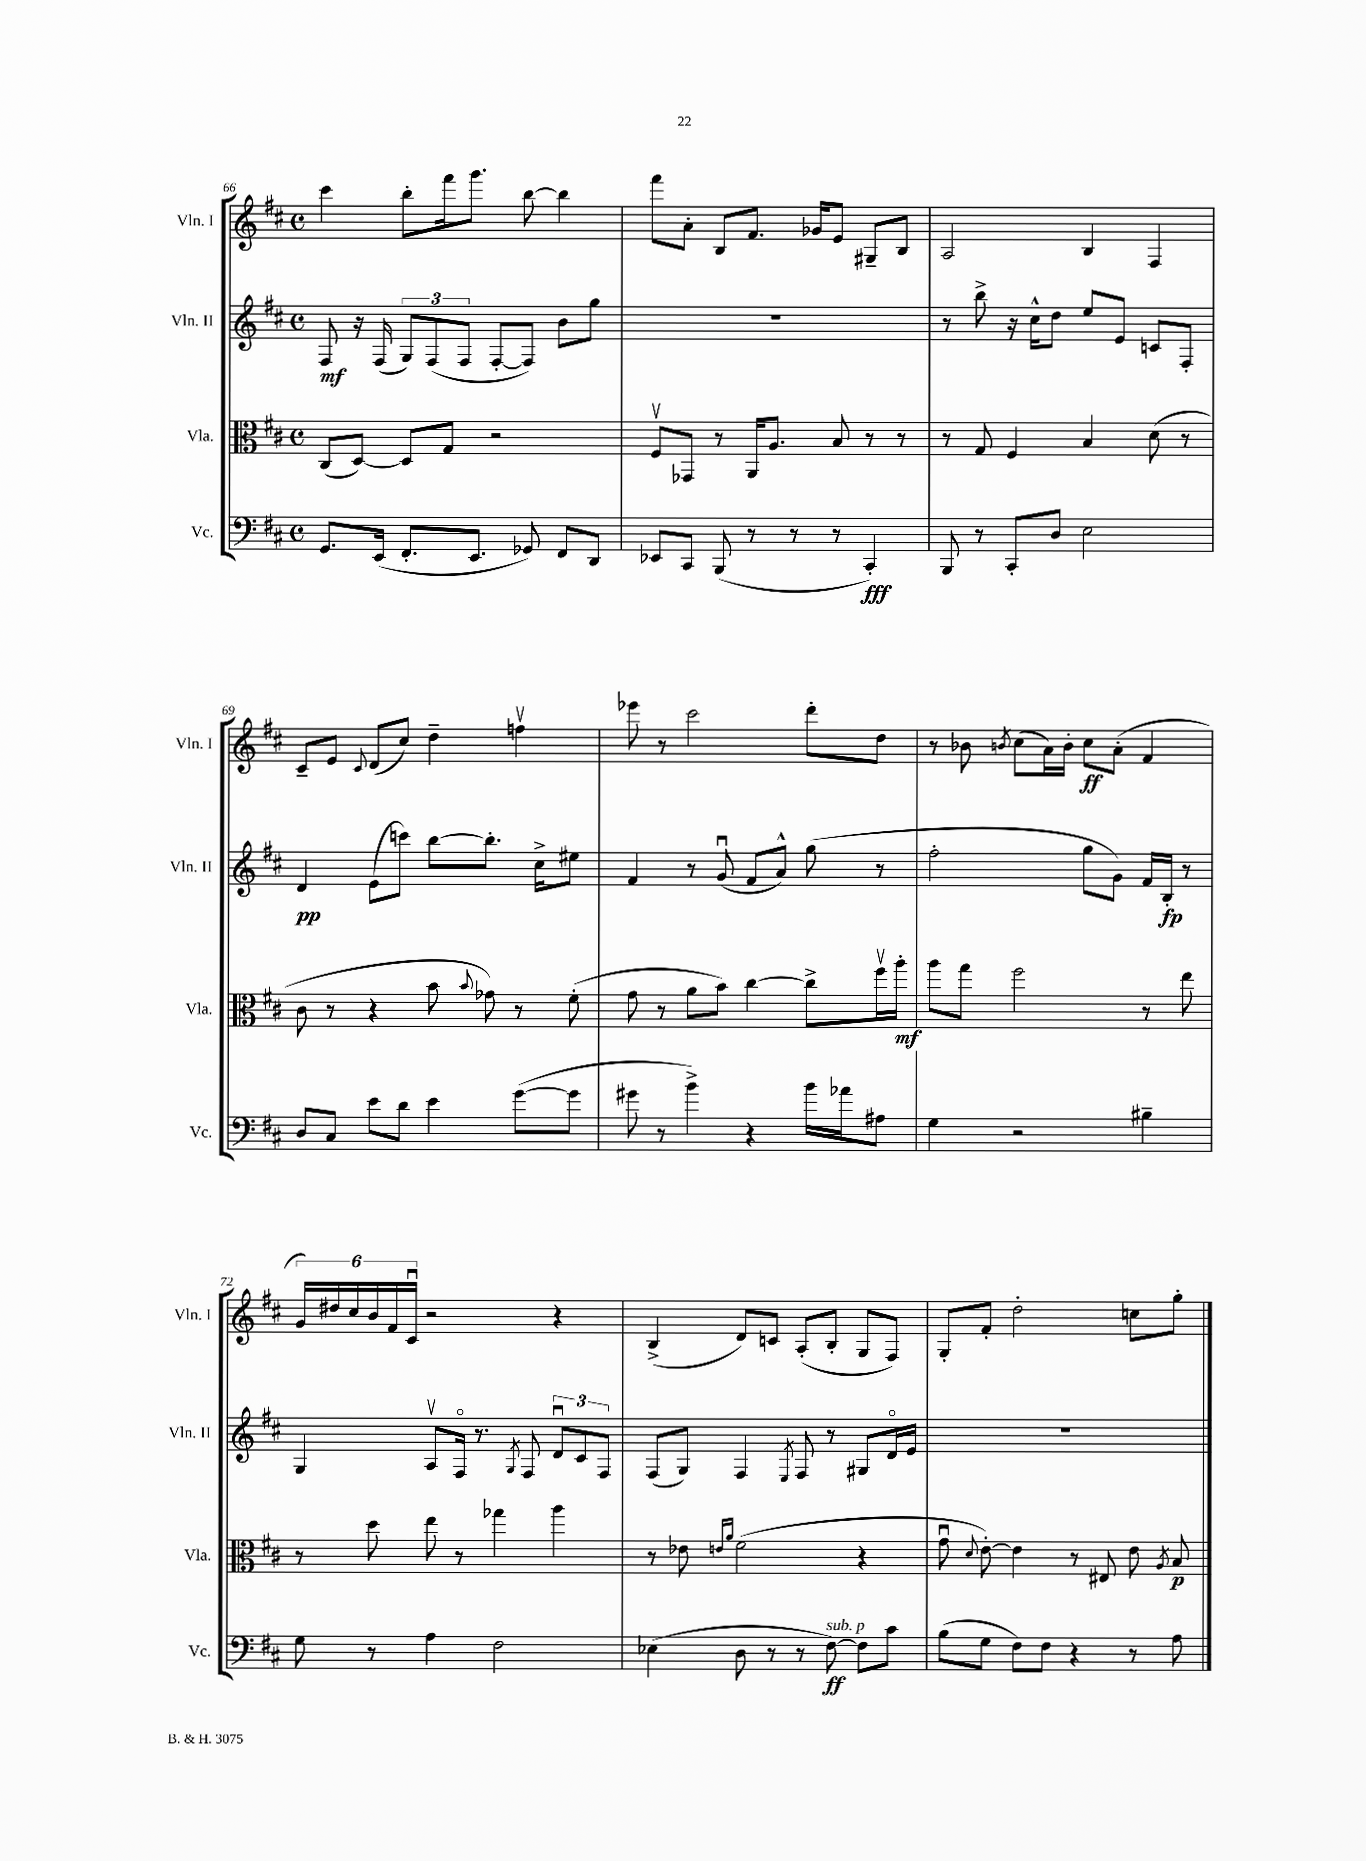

**kern	**dynam	**kern	**dynam	**kern	**dynam	**kern	**dynam
*part4	*part4	*part3	*part3	*part2	*part2	*part1	*part1
*staff4	*staff4	*staff3	*staff3	*staff2	*staff2	*staff1	*staff1
*I"Vc.	*	*I"Vla.	*	*I"Vln. II	*	*I"Vln. I	*
*I'Vc.	*	*I'Vla.	*	*I'Vln. II	*	*I'Vln. I	*
*clefF4	*	*clefC3	*	*clefG2	*	*clefG2	*
*k[f#c#]	*	*k[f#c#]	*	*k[f#c#]	*	*k[f#c#]	*
*M4/4	*	*M4/4	*	*M4/4	*	*M4/4	*
*met(c)	*	*met(c)	*	*met(c)	*	*met(c)	*
=66	=66	=66	=66	=66	=66	=66	=66
8.GG/L	.	(8C#/L	.	8F#/	mf	4ccc#\	.
.	.	[8D/J)	.	16r	.	.	.
(16EE/Jk	.	.	.	(16F#/	.	.	.
8.FF#'/L	.	8D/L]	.	12G/L)	.	8bb'\L	.
.	.	.	.	(12F#/	.	.	.
.	.	8G/J	.	.	.	16fff#\k	.
.	.	.	.	12F#/J	.	.	.
8.EE/J	.	.	.	.	.	8.ggg\J	.
.	.	2r	.	[8F#'/L	.	.	.
8GG-X/)	.	.	.	8F#/J])	.	[8bb\	.
8FF#/L	.	.	.	8b\L	.	4bb\]	.
8DD/J	.	.	.	8gg\J	.	.	.
=67	=67	=67	=67	=67	=67	=67	=67
8EE-X/L	.	8F#v/L	.	1r	.	8fff#\L	.
8CC#/J	.	8GG-X/J	.	.	.	8a'\J	.
(8BBB/	.	8r	.	.	.	8B/L	.
8r	.	16AA/KL	.	.	.	8.f#/J	.
.	.	8.A/J	.	.	.	.	.
8r	.	.	.	.	.	.	.
.	.	.	.	.	.	16g-X/KL	.
8r	.	8B/	.	.	.	8e/J	.
4CC#'/)	fff	8r	.	.	.	8G#X~/L	.
.	.	8r	.	.	.	8B/J	.
=68	=68	=68	=68	=68	=68	=68	=68
8BBB/	.	8r	.	8r	.	2A/	.
8r	.	8G/	.	8bb^\	.	.	.
8CC#'/L	.	4F#/	.	16r	.	.	.
.	.	.	.	16cc#^^\KL	.	.	.
8D/J	.	.	.	8dd\J	.	.	.
2E\	.	4B/	.	8ee/L	.	4B/	.
.	.	.	.	8e/J	.	.	.
.	.	(8d\	.	8cn/L	.	4F#/	.
.	.	8r	.	8F#'/J	.	.	.
!!LO:LB:g=z
=69	=69	=69	=69	=69	=69	=69	=69
8D/L	.	8c#\	.	4d/	pp	8c#~/L	.
8C#/J	.	8r	.	.	.	8e/J	.
.	.	.	.	.	.	8qqc#/	.
8e\L	.	4r	.	(8e\L	.	(8d/L	.
8d\J	.	.	.	8cccn\J)	.	8cc#/J)	.
4e\	.	8b\	.	[8bb\L	.	4dd~\	.
.	.	8qqb/	.	.	.	.	.
.	.	8g-X\)	.	8.bb'\J]	.	.	.
([8g\L	.	8r	.	.	.	4ffnv\	.
.	.	.	.	16cc#^\KL	.	.	.
8g\J]	.	(8f#'\	.	8ee#X\J	.	.	.
=70	=70	=70	=70	=70	=70	=70	=70
8g#X\	.	8g\	.	4f#/	.	8eee-X\	.
8r	.	8r	.	.	.	8r	.
4b^\)	.	8a\L	.	8r	.	2ccc#\	.
.	.	8b\J)	.	(8gu/	.	.	.
4r	.	[4cc#\	.	8f#/L	.	.	.
.	.	.	.	8a^^/J)	.	.	.
16b\LL	.	8cc#^\L]	.	(8gg\	.	8ddd'\L	.
16a-X\J	.	.	.	.	.	.	.
8A#X\J	.	16ff#v\L	.	8r	.	8dd\J	.
.	.	16aa'\JJ	mf	.	.	.	.
=71	=71	=71	=71	=71	=71	=71	=71
4G\	.	8aa\L	.	2ff#'\	.	8r	.
.	.	8gg\J	.	.	.	8b-X\	.
.	.	.	.	.	.	8qbn/	.
2r	.	2ff#\	.	.	.	(8cc#\L	.
.	.	.	.	.	.	16a\L)	.
.	.	.	.	.	.	16b'\JJ	.
.	.	.	.	8gg\L	.	8cc#\L	ff
.	.	.	.	8g\J)	.	(8a'\J	.
4B#X~\	.	8r	.	16f#/LL	.	4f#/	.
.	.	.	.	16B'/JJ	fp	.	.
.	.	8ee\	.	8r	.	.	.
!!LO:LB:g=z
=72	=72	=72	=72	=72	=72	=72	=72
8G\	.	8r	.	4G/	.	24g/LL)	.
.	.	.	.	.	.	24dd#X/	.
.	.	.	.	.	.	24cc#/	.
8r	.	8dd\	.	.	.	24b/	.
.	.	.	.	.	.	24f#/	.
.	.	.	.	.	.	24c#u/JJ	.
4A\	.	8ee\	.	8Av/L	.	2r	.
.	.	8r	.	16F#/Jk	.	.	.
.	.	.	.	8.r	.	.	.
2F#\	.	4gg-X\	.	.	.	.	.
.	.	.	.	8qG/	.	.	.
.	.	.	.	8F#/	.	.	.
.	.	4aa\	.	12du/L	.	4r	.
.	.	.	.	12c#/	.	.	.
.	.	.	.	12F#/J	.	.	.
=73	=73	=73	=73	=73	=73	=73	=73
(4E-X\	.	8r	.	(8F#/L	.	(4B^/	.
.	.	8e-X\	.	8G/J)	.	.	.
.	.	16qqen/LL	.	.	.	.	.
.	.	16qqa/JJ	.	.	.	.	.
8D\	.	(2f#\	.	4F#/	.	8d/L)	.
8r	.	.	.	.	.	8cn/J	.
.	.	.	.	8qE/	.	.	.
8r	.	.	.	8F#/	.	(8A'/L	.
!LO:TX:a:i:t=sub. p	!	!	!	!	!	!	!
[8F#\)	ff	.	.	8r	.	8B'/J	.
8F#\L]	.	4r	.	8G#X/L	.	8G/L	.
8c#\J	.	.	.	16d/L	.	8F#/J)	.
.	.	.	.	16e/JJ	.	.	.
=74	=74	=74	=74	=74	=74	=74	=74
(8B\L	.	8gu\	.	1r	.	8G'/L	.
.	.	8qqd/	.	.	.	.	.
8G\J	.	[8e'\)	.	.	.	8f#'/J	.
8F#\L)	.	4e\]	.	.	.	2dd'\	.
8F#\J	.	.	.	.	.	.	.
4r	.	8r	.	.	.	.	.
.	.	8E#X/	.	.	.	.	.
8r	.	8e\	.	.	.	8ccn\L	.
.	.	8qA/	.	.	.	.	.
8A\	.	8B/	p	.	.	8gg'\J	.
==	==	==	==	==	==	==	==
*-	*-	*-	*-	*-	*-	*-	*-
